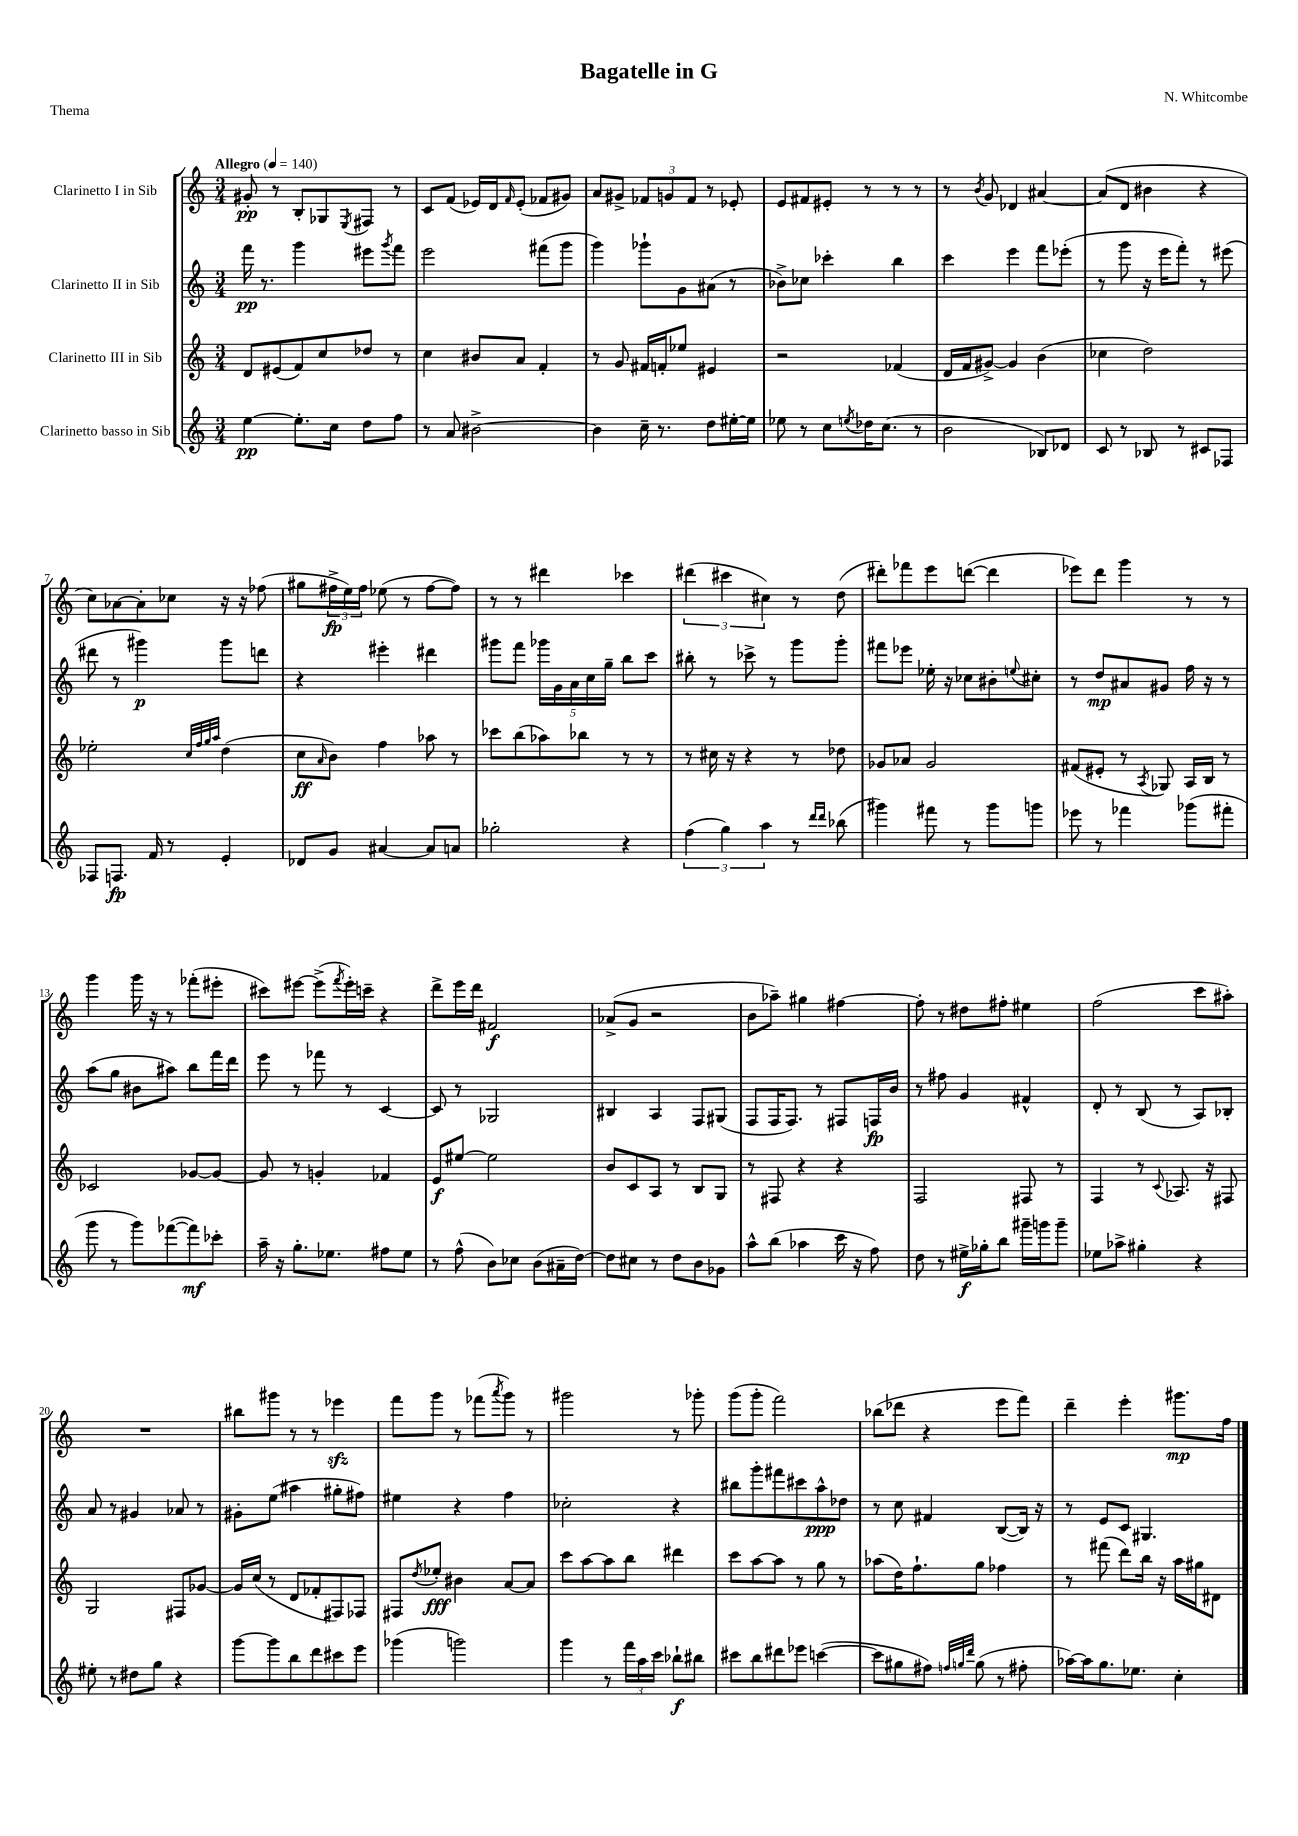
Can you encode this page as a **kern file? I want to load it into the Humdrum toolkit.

**kern	**kern	**kern	**kern
*staff4	*staff3	*staff2	*staff1
*clefG2	*clefG2	*clefG2	*clefG2
*k[]	*k[]	*k[]	*k[]
*M3/4	*M3/4	*M3/4	*M3/4
*MM140	*MM140	*MM140	*MM140
[4ee\	8d/L	16fff\	8g#'/
.	.	8.r	.
.	(8e#/	.	8r
8.ee'\]L	8f/)	4ggg\	8B'/L
.	8cc/	.	8G-/
16cc\Jk	.	.	.
.	.	.	8qE/
8dd\L	8dd-/J	8eee#\L	8F#/J
.	.	8qggg/	.
8ff\J	8r	8fff\J	8r
=	=	=	=
8r	4cc\	2eee\	8c/L
8a/	.	.	(8f/J
[2b#^\	8b#/L	.	16e-/LL)
.	.	.	16d/J
.	.	.	16qqf/
.	8a/J	.	(8e-'/J
.	4f'/	(8fff#\L	8f-/L
.	.	8ggg\J	8g#/J)
=	=	=	=
4b#\]	8r	4ggg\)	8a/L
.	8g/	.	8g#^/J
16cc~\	16f#/LL	8ggg-`\L	12f-/L
8.r	16f'/J	.	.
.	.	.	12g/
.	8ee-/J	8g\	.
.	.	.	12f-/J
8dd\L	4e#/	(8a#\J	8r
[16ee#'\L	.	8r	8e-'/
16ee#\]JJ	.	.	.
=	=	=	=
8ee-\	2r	8b-^\L)	8e/L
8r	.	8cc-\J	8f#/
8cc\L	.	4ccc-'\	8e#'/J
8qee/	.	.	.
16dd-\K	.	.	8r
(8.cc\J	.	.	.
.	(4f-/	4bb\	8r
8r	.	.	8r
=	=	=	=
2b\	16d/LL	4ccc\	8r
.	16f/J	.	.
.	.	.	8qb/
.	[8g#^/J)	.	8g/
.	4g#/]	4eee\	4d-/
8B-/L)	(4b\	8fff\L	[4a#/
8d-/J	.	(8eee-'\J	.
=	=	=	=
8c/	4cc-\	8r	(8a#/]L
8r	.	8ggg\	8d/J
8B-/	2dd\)	16r	4b#\
.	.	16eee\LK	.
8r	.	8fff'\J)	.
8c#/L	.	8r	4r
8F-/J	.	(8eee#\	.
=	=	=	=
8F-/L	2ee-'\	8ddd#\	8cc\L)
8.F/J	.	8r	[8a-\
.	.	4ggg#\)	8a-'\]
16f/	.	.	.
8r	.	.	8cc-\J
.	32qqcc/LLL	.	.
.	32qqff/	.	.
.	32qqgg/	.	.
.	32qqaa/JJJ	.	.
4e'/	(4dd\	8ggg#\L	16r
.	.	.	16r
.	.	8ddd\J	(8ff-\
=	=	=	=
8d-/L	8cc\L	4r	8gg#\L
.	16qqa/	.	.
8g/J	8b\J)	.	24ff#^\L
.	.	.	24ee\)
.	.	.	24ff#\JJ
[4a#/	4ff\	4eee#'\	(8ee-\
.	.	.	8r
8a#/]L	8aa-\	4ddd#\	[8ff#\L
8a/J	8r	.	8ff#\]J)
=	=	=	=
2gg-'\	8ccc-\L	8ggg#\L	8r
.	(8bb\	8fff\J	8r
.	8aa-\)	20ggg-\LL	4ddd#\
.	.	20g\	.
.	.	20a\	.
.	8bb-\J	.	.
.	.	20cc\	.
.	.	20gg~\JJ	.
4r	8r	8bb\L	4ccc-\
.	8r	8ccc\J	.
=	=	=	=
(6ff\	8r	8bb#'\	(6ddd#\
.	16cc#\	8r	.
6gg\)	.	.	6ccc#\
.	16r	.	.
.	4r	8ccc-^\	.
6aa\	.	.	6cc#\)
.	.	8r	.
8r	8r	8ggg\L	8r
16qqddd/LL	.	.	.
16qqddd/JJ	.	.	.
(8bb-\	8dd-\	8ggg'\J	(8dd\
=	=	=	=
4ggg#\)	8g-/L	8fff#\L	8ddd#'\L)
.	8a-/J	8eee-\J	8fff-\
8fff#\	2g-/	16ee-'\	8eee\
.	.	16r	.
8r	.	8cc-\L	([8ddd\J
8ggg#\L	.	8b#'\	4ddd\]
.	.	8qqee/	.
8ggg\J	.	8cc#'\J	.
=	=	=	=
8eee-\	(8f#/L	8r	8eee-\L)
8r	8e#'/J	8dd/L	8ddd\J
4fff-\	8r	8a#/	4ggg\
.	8qA/	.	.
.	8G-/)	8g#/J	.
(8ggg-\L	16A/LL	16ff\	8r
.	16B/JJ	16r	.
8fff#'\J	8r	8r	8r
=	=	=	=
8ggg\	2c-/	(8aa\L	4ggg\
8r	.	8gg\J	.
8ggg\L)	.	8b#\L	16ggg\
.	.	.	16r
([8fff-\	.	8aa#\J)	8r
8fff-\])	[8g-/L	8bb\L	(8fff-'\L
8ccc-'\J	8g-/_J	16fff\L	8eee#'\J
.	.	16ddd\JJ	.
=	=	=	=
16aa~\	8g-/]	8eee\	8ccc#\L)
16r	.	.	.
8.gg'\L	8r	8r	[8eee#\J
.	4g'/	8fff-\	(8eee#^\]L
8.ee-\J	.	.	.
.	.	.	8qfff/
.	.	8r	16eee#'\L)
.	.	.	16ccc~\JJ
8ff#\L	4f-/	[4c/	4r
8ee-\J	.	.	.
=	=	=	=
8r	8e/L	8c/]	8ddd^\L
(8ff^^\	[8ee#/J	8r	16eee\L
.	.	.	16ddd\JJ
8b\L)	2ee#\]	2G-/	2f#/
8cc-\J	.	.	.
(8b\L	.	.	.
16a#~\L	.	.	.
[16dd\JJ)	.	.	.
=	=	=	=
8dd\]L	8b/L	4B#/	(8a-^/L
8cc#\J	8c/	.	8g/J
8r	8A/J	4A/	2r
8dd\L	8r	.	.
8b\	8B/L	8F/L	.
8g-\J	8G/J	(8G#/J	.
=	=	=	=
8aa^^\L	8r	8F/L	8b\L
(8bb\J	8F#/	16F/K	8aa-~\J)
.	.	8.F/J)	.
4aa-\	4r	.	4gg#\
.	.	8r	.
16ccc\	4r	8F#/L	[4ff#\
16r	.	.	.
8ff\)	.	16F/L	.
.	.	16b/JJ	.
=	=	=	=
8dd\	2F/	8r	8ff#'\]
8r	.	8ff#\	8r
16ee#^\LL	.	4g/	8dd#\L
16gg-'\J	.	.	.
8bb\J	.	.	8ff#'\J
16ggg#~\LL	8F#/	4f#^^/	4ee#\
16ggg\J	.	.	.
8ggg~\J	8r	.	.
=	=	=	=
8ee-\L	4F/	8d'/	(2ff\
8aa-^\J	.	8r	.
4gg#'\	8r	(8B/	.
.	8qqc/	.	.
.	8.A-/	8r	.
4r	.	8A/L)	8ccc\L
.	16r	.	.
.	8F#/	8B-'/J	8aa#'\J)
=	=	=	=
8ee#'\	2G/	8a/	2.r
8r	.	8r	.
8dd#\L	.	4g#/	.
8gg\J	.	.	.
4r	8F#/L	8a-/	.
.	[8g-/J	8r	.
=	=	=	=
[8ggg\L	16g-/]LL	8g#'\L	8bb#\L
.	(16cc/JJ	.	.
8ggg\]	8r	(8ee\J	8ggg#\J
8bb\	8d/L	4aa#\	8r
8ddd\	8f-'/	.	8r
8ccc#\	8F#/)	8gg#'\L	4eee-\
8eee\J	8F-/J	8ff#\J)	.
=	=	=	=
(4ggg-\	8F#/L	4ee#\	8fff\L
.	8qdd/	.	.
.	8ee-'/J	.	8ggg\J
2ggg\)	4b#\	4r	8r
.	.	.	(8fff-\L
.	.	.	8qaaa/
.	[8a/L	4ff\	8ggg\J)
.	8a/]J	.	8r
=	=	=	=
4ggg\	8ccc\L	2cc-'\	2ggg#\
.	[8aa\	.	.
8r	8aa\]	.	.
24fff\LL	8bb\J	.	.
24aa\	.	.	.
24ccc\JJ	.	.	.
8bb-`\L	4ddd#\	4r	8r
8bb#\J	.	.	8ggg-'\
=	=	=	=
8ccc#\L	8ccc\L	8bb#\L	(8ggg\L
8bb\	[8aa\	8ggg'\	8ggg'\J
8ddd#\	8aa\]J	8fff#\	2fff\)
8eee-\J	8r	8ccc#\	.
([4ccc\	8gg\	8aa^^\	.
.	8r	8dd-\J	.
=	=	=	=
8ccc\]L	(8aa-\L	8r	(8bb-\L
8gg#\	16dd\K)	8cc\	8ddd-\J
.	8.ff`\	.	.
8ff#\J)	.	4f#/	4r
32qqff/LLL	.	.	.
32qqgg/	.	.	.
32qqddd/JJJ	.	.	.
(8gg\	8gg\J	.	.
8r	4ff-\	([8B/L	8eee\L
8ff#'\	.	16B/]Jk)	8fff\J)
.	.	16r	.
=	=	=	=
[16aa-\LL)	8r	8r	4ddd~\
16aa-\]J	.	.	.
8.gg\	(8fff#\	8e/L	.
.	8ddd\L)	8c/J	4eee'\
8.ee-\J	.	.	.
.	16bb\Jk	4.G#/	.
.	16r	.	.
4cc'\	16aa\LL	.	8.ggg#\L
.	16gg#\J	.	.
.	8d#\J	.	.
.	.	.	16ff\Jk
==	==	==	==
*-	*-	*-	*-
